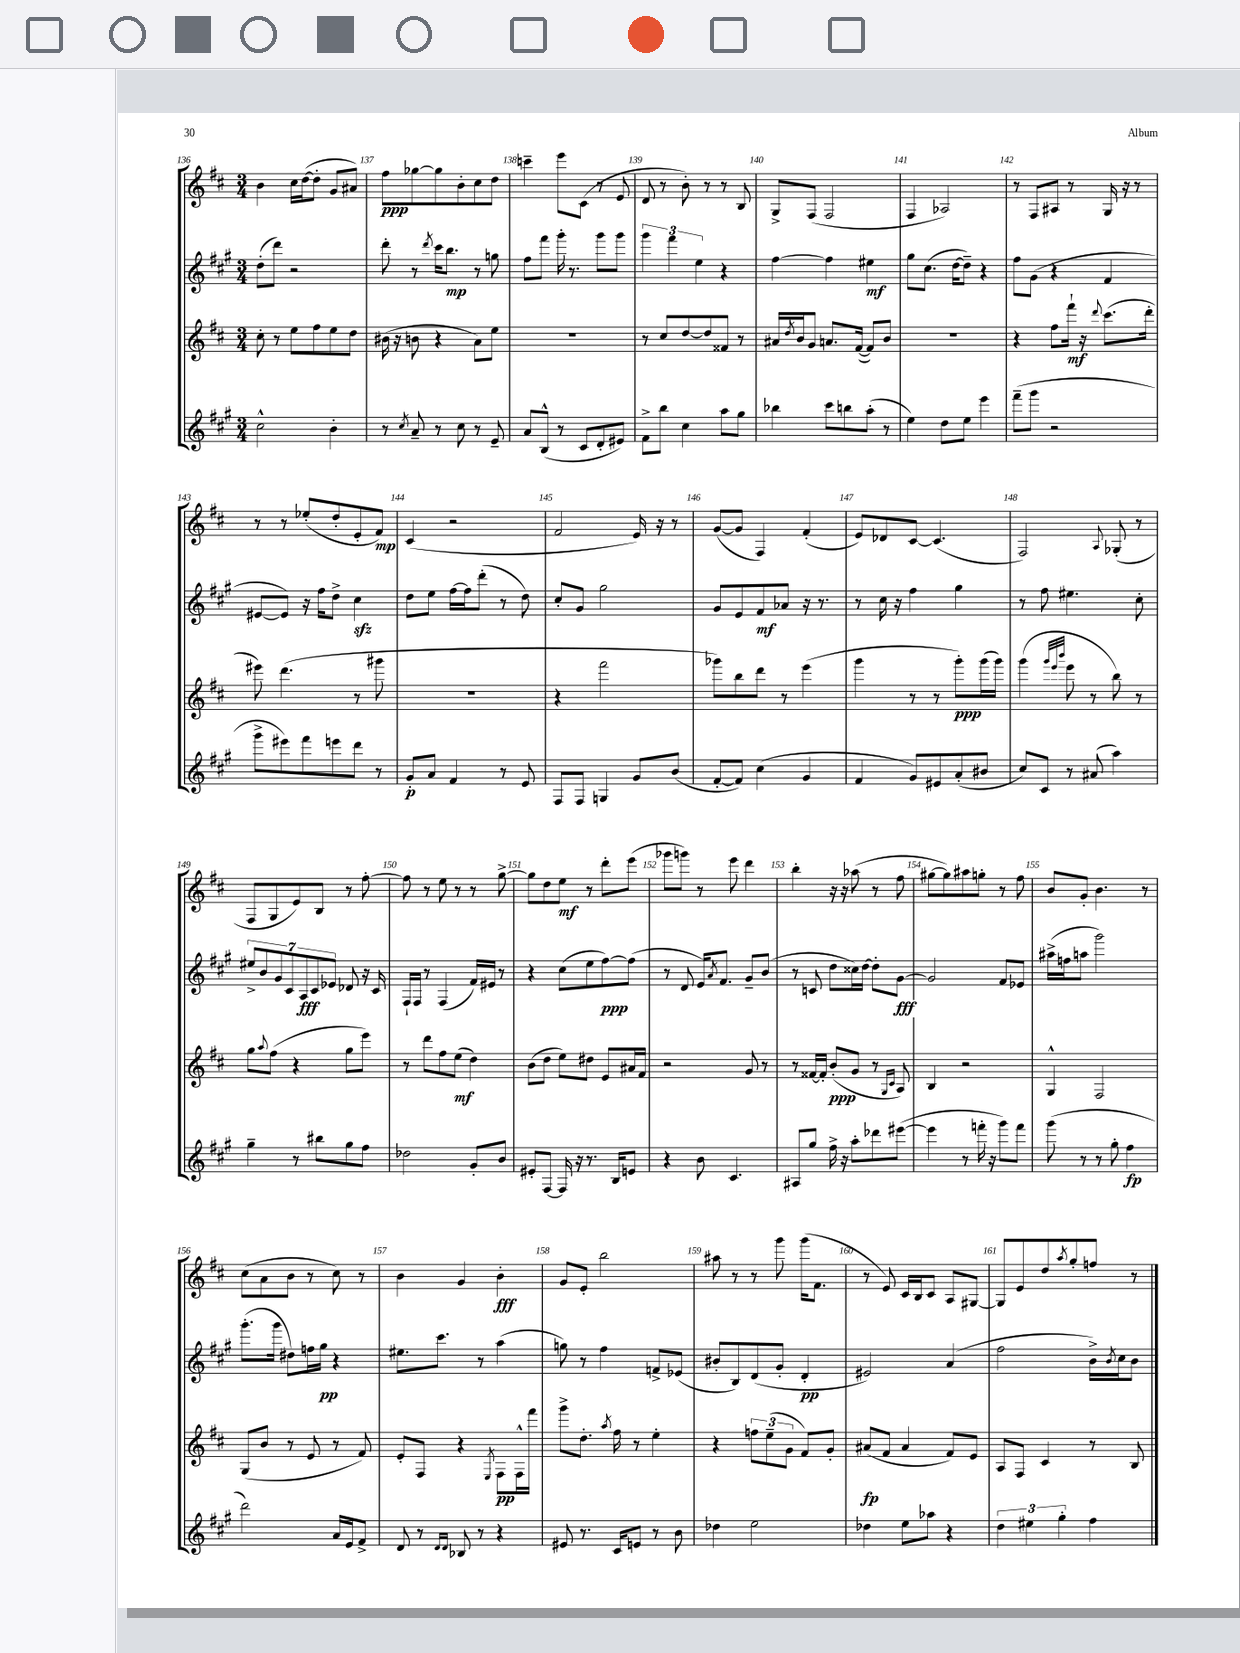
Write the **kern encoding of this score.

**kern	**dynam	**kern	**dynam	**kern	**dynam	**kern	**dynam
*part4	*part4	*part3	*part3	*part2	*part2	*part1	*part1
*staff4	*staff4	*staff3	*staff3	*staff2	*staff2	*staff1	*staff1
*clefG2	*	*clefG2	*	*clefG2	*	*clefG2	*
*k[f#c#g#]	*	*k[f#c#]	*	*k[f#c#g#]	*	*k[f#c#]	*
*M3/4	*	*M3/4	*	*M3/4	*	*M3/4	*
=136	=136	=136	=136	=136	=136	=136	=136
2cc#^^\	.	8cc#'\	.	(8dd'\L	.	4b\	.
.	.	8r	.	8ddd\J)	.	.	.
.	.	8ee\L	.	2r	.	16cc#\LL	.
.	.	.	.	.	.	([16dd\J	.
.	.	8ff#\	.	.	.	8dd'\J]	.
4b'\	.	8ee\	.	.	.	8g/L	.
.	.	8dd\J	.	.	.	8a#X/J)	.
=137	=137	=137	=137	=137	=137	=137	=137
8r	.	(16b#X\	.	8ddd'\	.	8ff#\L	ppp
.	.	16r	.	.	.	.	.
8qcc#/	.	.	.	.	.	.	.
8a~/	.	8bn\	.	8r	.	[8gg-X\	.
.	.	.	.	8qddd/	.	.	.
8r	.	4r	.	16ccc#\KL	.	8gg-\]	.
.	.	.	.	8.bb\J	mp	.	.
8cc#\	.	.	.	.	.	8b'\	.
8r	.	8a\L)	.	8r	.	8cc#\	.
8e~/	.	8ee\J	.	8ggn\	.	8dd\J	.
=138	=138	=138	=138	=138	=138	=138	=138
8a/L	.	2.r	.	8ff#\L	.	4cccn~\	.
(8B^^/J	.	.	.	8fff#\J	.	.	.
8r	.	.	.	16ggg#'\	.	8eee\L	.
.	.	.	.	8.r	.	.	.
8c#/L	.	.	.	.	.	(8c#\J	.
8d'/	.	.	.	8ggg#\L	.	8r	.
8e#X/J)	.	.	.	8ggg#\J	.	8e/	.
=139	=139	=139	=139	=139	=139	=139	=139
8f#^\L	.	8r	.	6ggg#\	.	8d/	.
8bb\J	.	8cc#/L	.	.	.	8r	.
.	.	.	.	6fff#\	.	.	.
4cc#\	.	[8dd/	.	.	.	8b'\)	.
.	.	.	.	6ee\	.	.	.
.	.	8dd/]	.	.	.	8r	.
8aa\L	.	8f##X/J	.	4r	.	8r	.
8gg#\J	.	8r	.	.	.	8B/	.
=140	=140	=140	=140	=140	=140	=140	=140
4bb-X\	.	16a#X/LL	.	[4ff#\	.	8G^/L	.
.	.	8qdd/	.	.	.	.	.
.	.	16b/J	.	.	.	.	.
.	.	8g/J	.	.	.	(8F#/J	.
8ccc#\L	.	8.an/L	.	4ff#\]	.	2F#/	.
8bbn\	.	.	.	.	.	.	.
.	.	([16f#/Jk	.	.	.	.	.
(8aa'\J	.	8f#/L])	.	4ee#X\	mf	.	.
8r	.	8b/J	.	.	.	.	.
=141	=141	=141	=141	=141	=141	=141	=141
4ee\)	.	2.r	.	8gg#\L	.	4F#/	.
.	.	.	.	(8.cc#\J	.	.	.
8dd\L	.	.	.	.	.	2A-X/)	.
.	.	.	.	[16dd\KL	.	.	.
8ee\J	.	.	.	8dd~\J])	.	.	.
4eee\	.	.	.	4r	.	.	.
=142	=142	=142	=142	=142	=142	=142	=142
(8fff#~\L	.	4r	.	8ff#\L	.	8r	.
8ggg#\J	.	.	.	(8g#\J	.	8F#/L	.
2r	.	8ff#\L	.	4r	.	8A#X/J	.
.	.	16fff#`\Jk	mf	.	.	8r	.
.	.	16r	.	.	.	.	.
.	.	8qqddd/	.	.	.	.	.
.	.	(8.ccc#\L	.	4f#/	.	16G/	.
.	.	.	.	.	.	16r	.
.	.	.	.	.	.	8r	.
.	.	16ddd'\Jk	.	.	.	.	.
!!LO:LB:g=z
=143	=143	=143	=143	=143	=143	=143	=143
8ggg#^\L	.	8eee#X\)	.	[8e#X/L	.	8r	.
8eee#X\)	.	(4.ddd\	.	8e#/J])	.	8r	.
8fff#\	.	.	.	16r	.	(8ee-X'/L	.
.	.	.	.	16ff#\KL	.	.	.
8eeen\	.	.	.	8dd^\J	.	8dd'/	.
8ddd\J	.	8r	.	4cc#zz\	.	8e'/	.
8r	.	8ggg#X\	.	.	.	8f#/J)	mp
=144	=144	=144	=144	=144	=144	=144	=144
8g#'/L	p	2.r	.	8dd\L	.	(4c#/	.
8a/J	.	.	.	8ee\J	.	.	.
4f#/	.	.	.	[16ff#\LL	.	2r	.
.	.	.	.	16ff#\J]	.	.	.
.	.	.	.	(8ddd'\J	.	.	.
8r	.	.	.	8r	.	.	.
8e/	.	.	.	8dd\)	.	.	.
=145	=145	=145	=145	=145	=145	=145	=145
8F#/L	.	4r	.	8cc#'/L	.	2f#/	.
8F#/J	.	.	.	8g#/J	.	.	.
4Gn/	.	2fff#\	.	2gg#\	.	.	.
8g#/L	.	.	.	.	.	16e/)	.
.	.	.	.	.	.	16r	.
(8b/J	.	.	.	.	.	8r	.
=146	=146	=146	=146	=146	=146	=146	=146
[8f#'/L	.	8ggg-X\L)	.	8g#/L	.	([8g/L	.
8f#/J])	.	8bb\	.	8e/	.	8g/J]	.
(4cc#\	.	8ddd\J	.	8f#/	mf	4F#/)	.
.	.	8r	.	8a-X/J	.	.	.
4g#/	.	(4eee\	.	16r	.	(4f#'/	.
.	.	.	.	8.r	.	.	.
=147	=147	=147	=147	=147	=147	=147	=147
4f#/	.	4ggg\	.	8r	.	8e/L)	.
.	.	.	.	16cc#\	.	8d-X/	.
.	.	.	.	16r	.	.	.
8g#/L)	.	8r	.	4ff#\	.	[8c#/J	.
8e#X/	.	8r	.	.	.	(4.c#/]	.
(8a'/	.	8ggg'\L)	ppp	4gg#\	.	.	.
8b#X/J	.	(16ggg\L	.	.	.	.	.
.	.	16ggg\JJ)	.	.	.	.	.
=148	=148	=148	=148	=148	=148	=148	=148
8cc#/L)	.	(4ggg\	.	8r	.	2F#/)	.
8c#/J	.	.	.	8ff#\	.	.	.
.	.	32qqggg/LLL	.	.	.	.	.
.	.	32qqeee/	.	.	.	.	.
.	.	32qqbbb/JJJ	.	.	.	.	.
8r	.	8eee\	.	4.ee#X\	.	.	.
(8a#X/	.	8r	.	.	.	.	.
.	.	.	.	.	.	8qqA/	.
4aa\)	.	8bb\)	.	.	.	(8G-X'/	.
.	.	8r	.	8cc#'\	.	8r	.
!!LO:LB:g=z
=149	=149	=149	=149	=149	=149	=149	=149
4gg#~\	.	8gg\L	.	14ee#X^/L	.	8F#/L	.
.	.	.	.	14b/	.	.	.
.	.	8qqaa/	.	.	.	.	.
.	.	(8ff#\J	.	.	.	8G/	.
.	.	.	.	14g#/	.	.	.
.	.	.	.	14c#/	.	.	.
8r	.	4r	.	.	.	8e/)	.
.	.	.	.	14A/	fff	.	.
.	.	.	.	14c#/	.	.	.
8bb#X\L	.	.	.	.	.	8B/J	.
.	.	.	.	14e-X/J	.	.	.
8gg#\	.	8gg\L	.	8d-X/	.	8r	.
8ff#\J	.	8eee\J)	.	16r	.	[8ff#'\	.
.	.	.	.	16c#/	.	.	.
=150	=150	=150	=150	=150	=150	=150	=150
2dd-X\	.	8r	.	16F#`/LL	.	8ff#\]	.
.	.	.	.	16F#/JJ	.	.	.
.	.	8ddd\L	.	8r	.	8r	.
.	.	8ff#\	.	(4F#/	.	8ee\	.
.	.	(8ee\J	mf	.	.	8r	.
8g#'/L	.	4dd\)	.	16f#/LL)	.	8r	.
.	.	.	.	16e#X/JJ	.	.	.
8b/J	.	.	.	8r	.	[8gg^\	.
=151	=151	=151	=151	=151	=151	=151	=151
8e#X'/L	.	(8b\L	.	4r	.	8gg\L]	.
[8F#/J	.	8dd\J	.	.	.	8dd\	.
16F#/]	.	8ee\L)	.	(8cc#\L	.	8ee\J	mf
16r	.	.	.	.	.	.	.
8.r	.	8dd#X\J	.	8ee\	.	8r	.
.	.	8e/L	.	[8ff#\)	ppp	8ddd'\L	.
16B/KL	.	.	.	.	.	.	.
8en/J	.	16a#X/L	.	(8ff#\J]	.	(8eee\J	.
.	.	16f#/JJ	.	.	.	.	.
=152	=152	=152	=152	=152	=152	=152	=152
4r	.	2r	.	8r	.	8ggg-X\L	.
.	.	.	.	8d/	.	8gggn\J)	.
8b\	.	.	.	16e/KL)	.	8r	.
.	.	.	.	8qa/	.	.	.
.	.	.	.	8.f#/J	.	.	.
4.c#/	.	.	.	.	.	8eee\	.
.	.	8g/	.	8g#~/L	.	4ddd\	.
.	.	8r	.	(8b/J	.	.	.
=153	=153	=153	=153	=153	=153	=153	=153
8A#X/L	.	8r	.	8r	.	4bb'\	.
8gg#/J	.	[16f##X/LL	.	8cn/	.	.	.
.	.	16f##'/JJ]	.	.	.	.	.
16ff#^\	.	(8b'/L	ppp	8dd\L	.	16r	.
16r	.	.	.	.	.	16r	.
8aa'\L	.	8g/J	.	16cc##X\L)	.	(8aa-X\	.
.	.	.	.	[16dd\JJ	.	.	.
8ddd-X\	.	8r	.	8dd'\L]	.	8r	.
.	.	16qqG/LL	.	.	.	.	.
.	.	16qqc#/JJ	.	.	.	.	.
([8eee#X\J	.	8A/)	.	[8g#\J	fff	8ff#\	.
=154	=154	=154	=154	=154	=154	=154	=154
4eee#\]	.	4B/	.	2g#/]	.	[8gg#X\L	.
.	.	.	.	.	.	8gg#\])	.
8r	.	2r	.	.	.	8aa#X\	.
16fffn'\	.	.	.	.	.	8ggn'\J	.
16r	.	.	.	.	.	.	.
8ggg#\L)	.	.	.	8f#/L	.	8r	.
8fff\J	.	.	.	8e-X/J	.	8ff#\	.
=155	=155	=155	=155	=155	=155	=155	=155
(8ggg#\	.	4G^^/	.	(16aa#X^\LL	.	8b/L	.
.	.	.	.	16ffn\J	.	.	.
8r	.	.	.	8aan\J	.	8g'/J	.
8r	.	2F#/	.	2ggg#\)	.	4.b\	.
8gg#'\	.	.	.	.	.	.	.
4ff#\	fp	.	.	.	.	.	.
.	.	.	.	.	.	8r	.
!!LO:LB:g=z
=156	=156	=156	=156	=156	=156	=156	=156
2ddd\)	.	(8G/L	.	(8.ggg#'\L	.	(8cc#\L	.
.	.	8b/J	.	.	.	8a\	.
.	.	.	.	16ggg#\Jk	.	.	.
.	.	8r	.	8dd#X\L)	.	8b\J	.
.	.	8e/	.	16ffn\L	.	8r	.
.	.	.	.	16gg#\JJ	pp	.	.
16a/LL	.	8r	.	4r	.	8cc#\)	.
16e/J	.	.	.	.	.	.	.
8f#^/J	.	8f#/)	.	.	.	8r	.
=157	=157	=157	=157	=157	=157	=157	=157
8d/	.	8e'/L	.	8.ee#X\L	.	4b\	.
8r	.	8F#/J	.	.	.	.	.
.	.	.	.	8.ccc#\J	.	.	.
16qqd/LL	.	.	.	.	.	.	.
16qqd/JJ	.	.	.	.	.	.	.
8B-X/	.	4r	.	.	.	4g/	.
8r	.	.	.	8r	.	.	.
.	.	8qE/	.	.	.	.	.
4r	.	8F#\L	pp	(4aa\	.	4b'\	fff
.	.	16F#^^\L	.	.	.	.	.
.	.	16fff#\JJ	.	.	.	.	.
=158	=158	=158	=158	=158	=158	=158	=158
8e#X/	.	8ggg^\L	.	8ggn\)	.	8g/L	.
8.r	.	8.dd'\J	.	8r	.	8e'/J	.
.	.	.	.	4ff#\	.	2bb\	.
.	.	8qaa/	.	.	.	.	.
16c#/KL	.	16ff#\	.	.	.	.	.
8en/J	.	8r	.	.	.	.	.
8r	.	4ee'\	.	8fn^/L	.	.	.
8b\	.	.	.	(8e-X/J	.	.	.
=159	=159	=159	=159	=159	=159	=159	=159
4dd-X\	.	4r	.	8b#X'/L	.	8aa#X\	.
.	.	.	.	8B/)	.	8r	.
2ee\	.	12ffn\L	.	(8d/	.	8r	.
.	.	(12ee~\	.	.	.	.	.
.	.	.	.	8g#'/J	.	8ggg\	.
.	.	12g\J	.	.	.	.	.
.	.	8f#/L)	.	4d'/	pp	(16ggg\KL	.
.	.	.	.	.	.	8.f#\J	.
.	.	8g'/J	.	.	.	.	.
=160	=160	=160	=160	=160	=160	=160	=160
4dd-X\	.	(8a#X/L	fp	2e#X/)	.	8r	.
.	.	8f#/J	.	.	.	8e/)	.
8ee\L	.	4a#/	.	.	.	16c#/LL	.
.	.	.	.	.	.	16B/J	.
8aa-X\J	.	.	.	.	.	8c#/J	.
4r	.	8f#/L)	.	(4a/	.	8A/L	.
.	.	8e/J	.	.	.	[8G#X/J	.
=161	=161	=161	=161	=161	=161	=161	=161
6dd\	.	8A/L	.	2ff#\	.	8G#/L]	.
.	.	8F#/J	.	.	.	8e/	.
6ee#X\	.	.	.	.	.	.	.
.	.	4c#/	.	.	.	8dd/	.
6gg#'\	.	.	.	.	.	.	.
.	.	.	.	.	.	8qaa/	.
.	.	.	.	.	.	8gg'/	.
4ff#\	.	8r	.	16b^\LL)	.	8ffn/J	.
.	.	.	.	8qb/	.	.	.
.	.	.	.	16cc#\J	.	.	.
.	.	8B/	.	8b\J	.	8r	.
==	==	==	==	==	==	==	==
*-	*-	*-	*-	*-	*-	*-	*-
